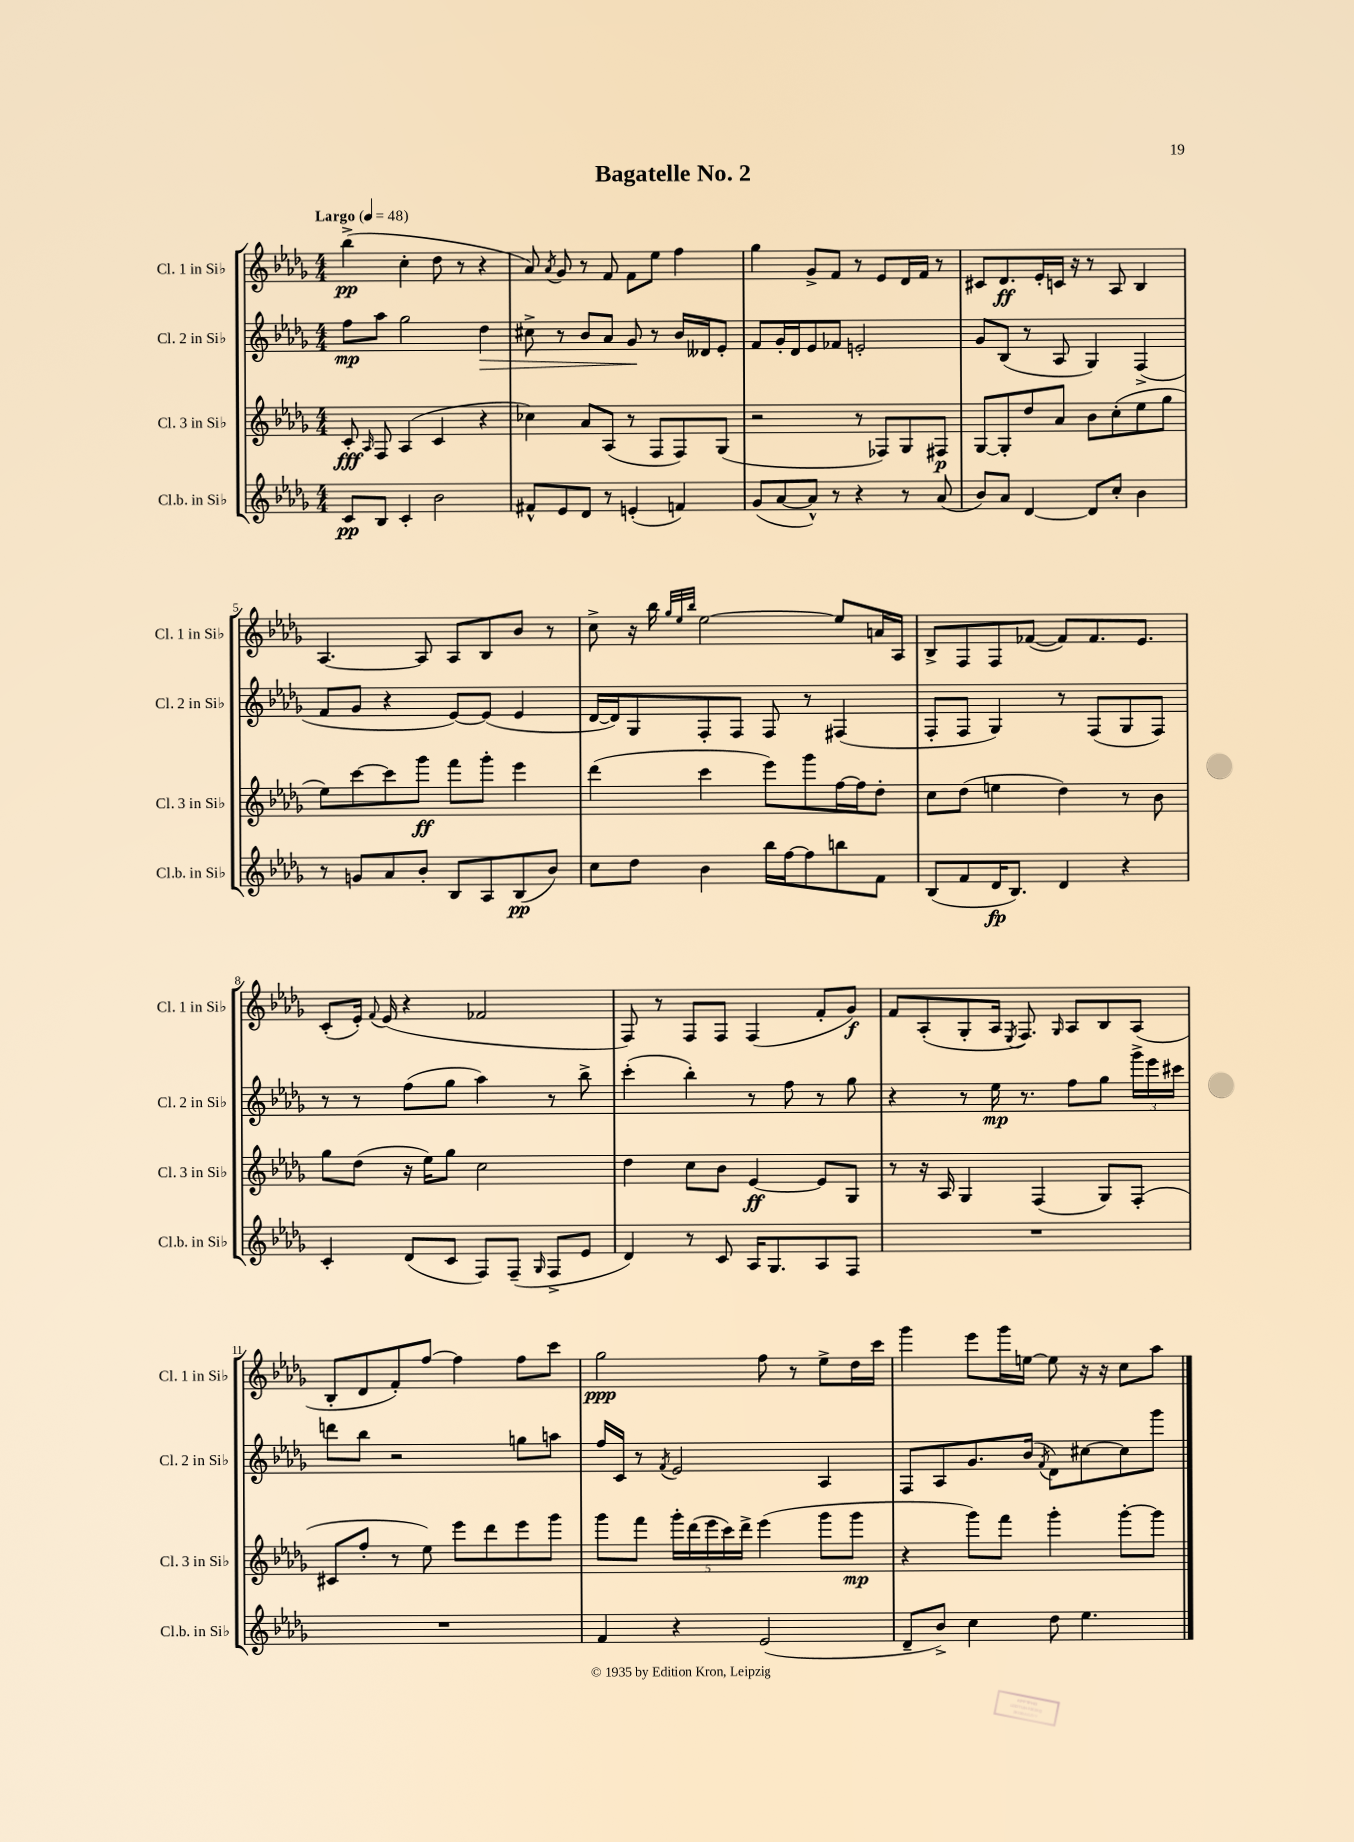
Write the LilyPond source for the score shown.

\header { title = "Bagatelle No. 2" }
<<
\new StaffGroup <<
\new Staff = "s0" \with { instrumentName = "Cl. 1 in Sib" shortInstrumentName = "Cl. 1 in Sib" } {
    \clef treble \key des \major \numericTimeSignature \time 4/4 \tempo "Largo" 4 = 48
    \autoBeamOff bes''4->\pp( c''4-. des''8 r8 r4 |
    aes'8) \acciaccatura { aes'8 } ges'8 r8 f'8 f'8[ ees''8] f''4 |
    ges''4 ges'8[-> f'8] r8 ees'8[ des'16 f'16] r8 |
    cis'8[ des'8.\ff ees'16-. c'16] r16 r8 aes8 bes4 |
    aes4.~ aes8 aes8[ bes8 bes'8] r8 |
    c''8-> r16 bes''16 \grace { ges''32[ ees''32 bes''32] } ees''2~ ees''8[ a'16 aes16] |
    bes8[-> f8 f8 fes'8]~( fes'8[) fes'8. ees'8.] |
    c'8[-.( ees'16]-.) \appoggiatura { f'8 } ees'16( r4 fes'2 |
    f8) r8 f8[ f8] f4( f'8[-. ges'8]\f) |
    f'8[ aes8-.( ges8-. aes16] \acciaccatura { ees8 } f8.) \grace { ges16 } aes8[ bes8 aes8]( |
    bes8[-. des'8 f'8-.) f''8]~ f''4 f''8[ c'''8] |
    ges''2\ppp f''8 r8 ees''8[-> des''16 c'''16] |
    ges'''4 ees'''8[ ges'''16 e''16]~ e''8 r16 r16 c''8[ aes''8] \bar "|." |
}
\new Staff = "s1" \with { instrumentName = "Cl. 2 in Sib" shortInstrumentName = "Cl. 2 in Sib" } {
    \clef treble \key des \major \numericTimeSignature \time 4/4
    \autoBeamOff f''8[\mp aes''8] ges''2 des''4\> |
    cis''8-> r8 bes'8[ aes'8] ges'8\! r8 bes'16[ deses'16 ees'8]-. |
    f'8[ ges'16-. des'16 ees'8 fes'8] e'2-. |
    ges'8[ bes8]( r8 aes8 ges4) f4->( |
    f'8[ ges'8] r4 ees'8[~) ees'8]( ees'4 |
    des'16[~ des'16) ges8 f8-. f8] f8 r8 fis4( |
    f8[-. f8] ges4) r8 f8[( ges8 f8]) |
    r8 r8 f''8[( ges''8] aes''4) r8 bes''8-> |
    c'''4-.( bes''4-.) r8 f''8 r8 ges''8 |
    r4 r8 ees''16\mp r8. f''8[ ges''8] \tuplet 3/2 { ges'''16[-> ees'''16 cis'''16] } |
    d'''8[ bes''8] r2 g''8[ a''8] |
    f''16[ c'16] r8 \acciaccatura { f'8 } ees'2 aes4 |
    f8[ aes8 ges'8. bes'16]( \acciaccatura { f'8 } des'8[) cis''8~ cis''8 ges'''8] \bar "|." |
}
\new Staff = "s2" \with { instrumentName = "Cl. 3 in Sib" shortInstrumentName = "Cl. 3 in Sib" } {
    \clef treble \key des \major \numericTimeSignature \time 4/4
    \autoBeamOff c'8-.\fff \grace { aes16 } f8 aes4( c'4 r4 |
    ces''4) aes'8[ aes8]( r8 f8[ f8) ges8]( |
    r2 r8 fes8[) ges8 fis8]\p |
    ges8[~ ges8-. des''8 aes'8] bes'8[ c''8-.( ees''8 ges''8] |
    ees''8[) c'''8~ c'''8 ges'''8]\ff f'''8[ ges'''8]-. ees'''4 |
    des'''4( c'''4 ees'''8[) ges'''8 f''16~ f''16 des''8]-. |
    c''8[ des''8]( e''4 des''4) r8 bes'8 |
    ges''8[ des''8]( r16 ees''16[) ges''8] c''2 |
    des''4 c''8[ bes'8] ees'4~\ff ees'8[ ges8] |
    r8 r16 aes16 ges4 f4( ges8[) f8]-.( |
    cis'8[ f''8]-. r8 ees''8) ees'''8[ des'''8 ees'''8 ges'''8] |
    ges'''8[ f'''8] \tuplet 5/4 { ges'''16[-. des'''16( ees'''16 c'''16) des'''16]-> } ees'''4( ges'''8[ ges'''8]\mp |
    r4 ges'''8[) f'''8] ges'''4-. ges'''8[~-. ges'''8] \bar "|." |
}
\new Staff = "s3" \with { instrumentName = "Cl.b. in Sib" shortInstrumentName = "Cl.b. in Sib" } {
    \clef treble \key des \major \numericTimeSignature \time 4/4
    \autoBeamOff c'8[\pp bes8] c'4-. bes'2 |
    fis'8[-^ ees'8 des'8] r8 e'4-.( f'4) |
    ges'8[( aes'8~ aes'8]-^) r8 r4 r8 aes'8( |
    bes'8[) aes'8] des'4~ des'8[ c''8]-. bes'4 |
    r8 g'8[ aes'8 bes'8]-. bes8[ aes8 bes8\pp( bes'8]) |
    c''8[ des''8] bes'4 bes''16[ f''16~ f''8 b''8 f'8] |
    bes8[( f'8 des'16\fp bes8.]) des'4 r4 |
    c'4-. des'8[( c'8] f8[) f8]--( \grace { ges16 } f8[-> ees'8] |
    des'4) r8 c'8 aes16[ ges8. aes8 f8] |
    R1 |
    R1 |
    f'4 r4 ees'2( |
    des'8[-- bes'8]->) c''4 des''8 ees''4. \bar "|." |
}
>>
>>
